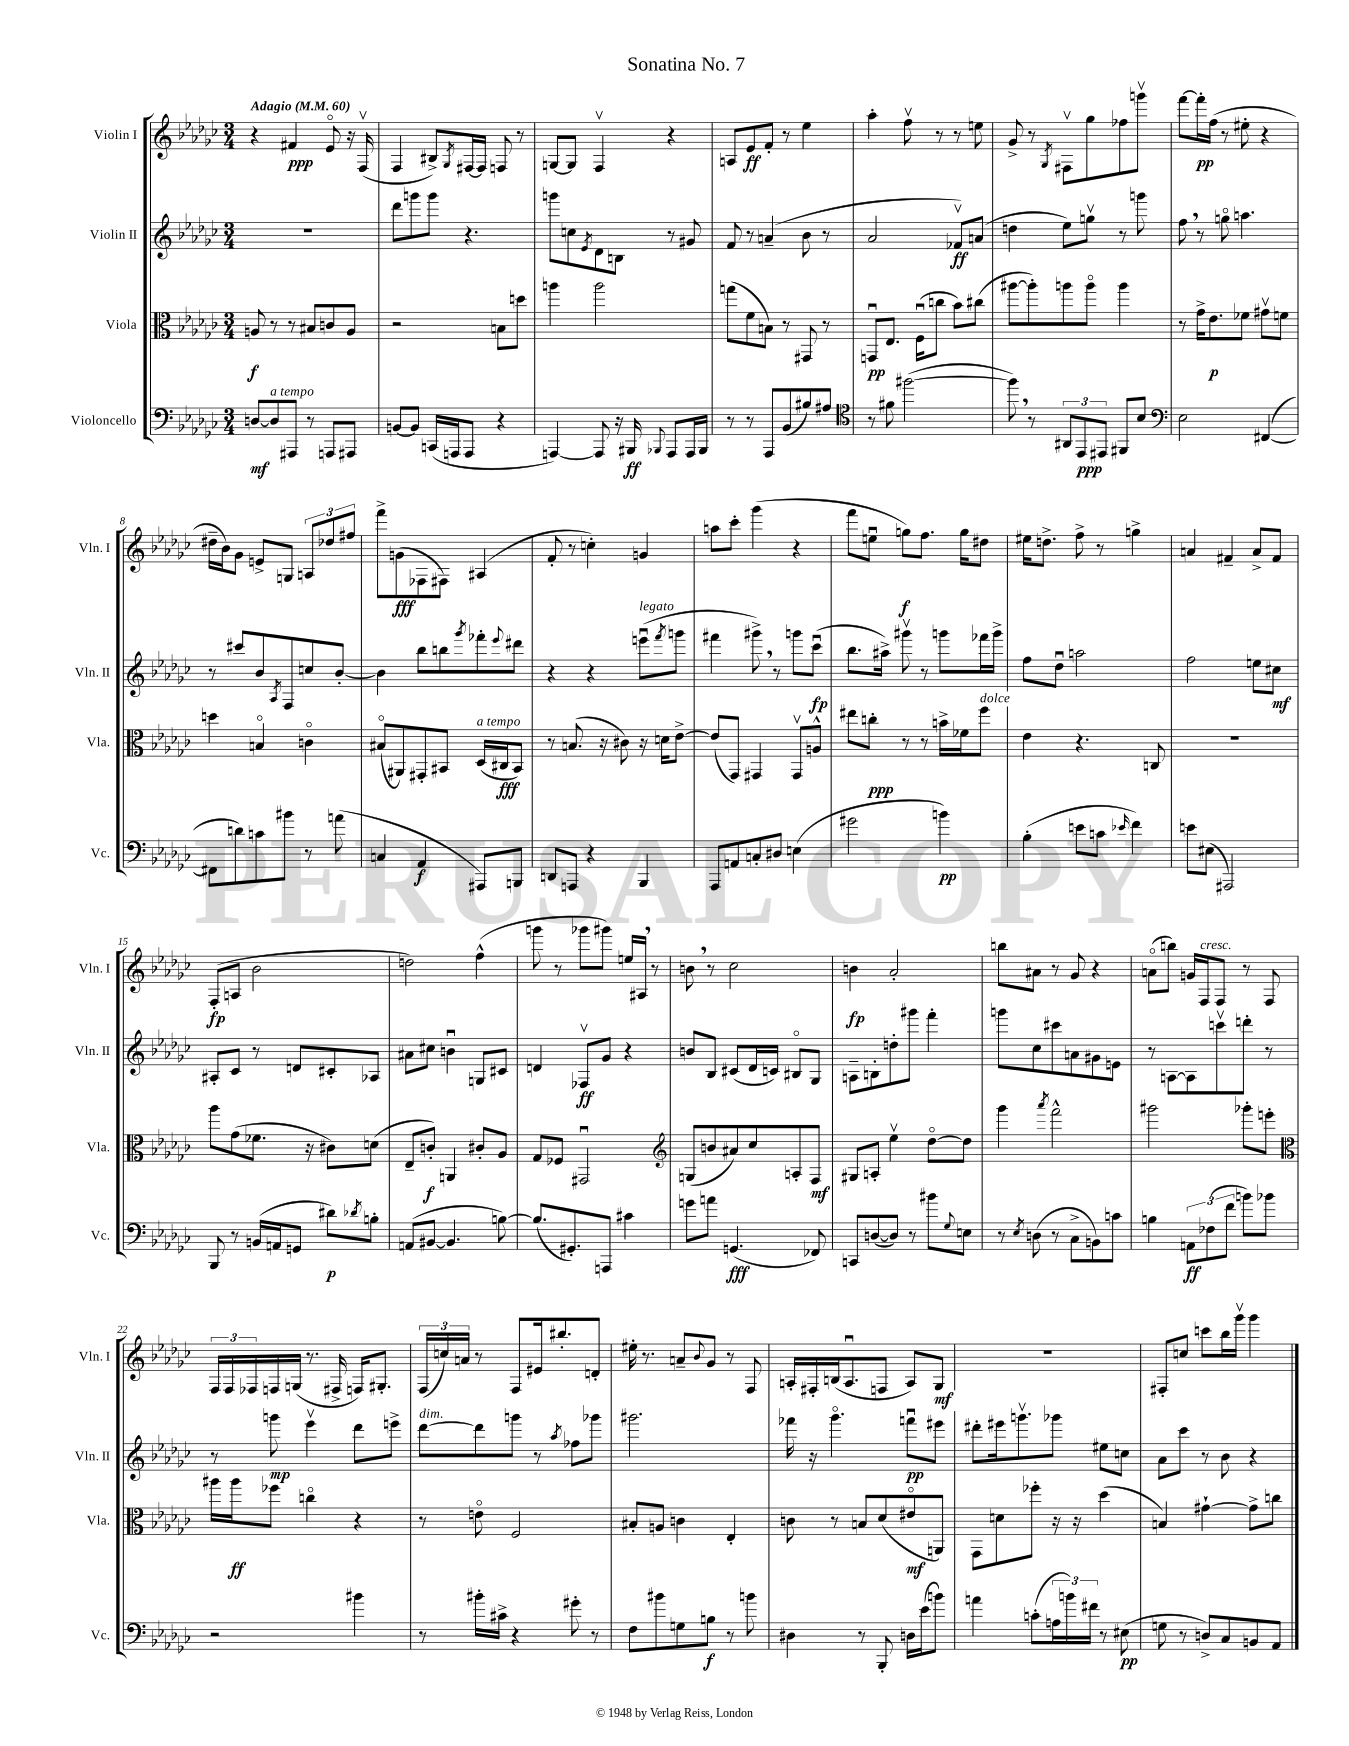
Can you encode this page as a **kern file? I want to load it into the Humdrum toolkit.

**kern	**dynam	**kern	**dynam	**kern	**dynam	**kern	**dynam
*part4	*part4	*part3	*part3	*part2	*part2	*part1	*part1
*staff4	*staff4	*staff3	*staff3	*staff2	*staff2	*staff1	*staff1
*I"Violoncello	*	*I"Viola	*	*I"Violin II	*	*I"Violin I	*
*I'Vc.	*	*I'Vla.	*	*I'Vln. II	*	*I'Vln. I	*
*clefF4	*	*clefC3	*	*clefG2	*	*clefG2	*
*k[b-e-a-d-g-c-]	*	*k[b-e-a-d-g-c-]	*	*k[b-e-a-d-g-c-]	*	*k[b-e-a-d-g-c-]	*
*M3/4	*	*M3/4	*	*M3/4	*	*M3/4	*
*MM60	*	*MM60	*	*MM60	*	*MM60	*
=1	=1	=1	=1	=1	=1	=1	=1
!	!	!	!	!	!	!LO:TX:a:B:t=Adagio	!
[8Dn/L	mf	8An/	f	2.r	.	4r	.
!LO:TX:a:i:t=a tempo	!	!	!	!	!	!	!
8D/]	.	8r	.	.	.	.	.
8AAA#X/J	.	8r	.	.	.	4f#X/	ppp
8r	.	8B#X/L	.	.	.	.	.
8AAAn/L	.	8cn/	.	.	.	8e-/	.
8AAA#X/J	.	8A/J	.	.	.	16r	.
.	.	.	.	.	.	(16Fv/	.
=2	=2	=2	=2	=2	=2	=2	=2
[8BBn/L	.	2r	.	8ddd-\L	.	4F/	.
8BB/J]	.	.	.	8gggn\	.	.	.
(16CCn/LL	.	.	.	8ggg\J	.	8B#X^/L)	.
16AAAn/J	.	.	.	.	.	.	.
.	.	.	.	.	.	8qG-/	.
8AAA/J	.	.	.	4.r	.	[16F#X/L	.
.	.	.	.	.	.	16F#/JJ]	.
4r	.	8Bn\L	.	.	.	8Fn/	.
.	.	8ddn\J	.	.	.	8r	.
=3	=3	=3	=3	=3	=3	=3	=3
[4AAAn/)	.	4aan\	.	8gggn\L	.	[8Gn/L	.
.	.	.	.	8ccn\	.	8G/J]	.
.	.	.	.	8qe-/	.	.	.
8AAA/]	.	2aa\	.	8d-\	.	4Fv/	.
16r	.	.	.	8Bn\J	.	.	.
16BBB#X/	ff	.	.	.	.	.	.
8qqBBB-X/	.	.	.	.	.	.	.
8AAA/L	.	.	.	8r	.	4r	.
16AAA/L	.	.	.	8g#X/	.	.	.
16BBB-/JJ	.	.	.	.	.	.	.
=4	=4	=4	=4	=4	=4	=4	=4
8r	.	(8ggn\L	.	8f/	.	8An/L	.
8r	.	8f\	.	8r	.	8e-/	ff
8AAA-/L	.	8Bn\J)	.	(4an~/	.	8f'/J	.
(8BB-/	.	8r	.	.	.	8r	.
8B#X/)	.	8GG#X/	.	8b-\	.	4ee-\	.
8A#X/J	.	8r	.	8r	.	.	.
=5	=5	=5	=5	=5	=5	=5	=5
*clefC4	*	*	*	*	*	*	*
8r	.	8GGnu/L	pp	2a-/	.	4aa-'\	.
8f#X\	.	8.E-/J	.	.	.	.	.
([2ff#X\	.	.	.	.	.	8ffv\	.
.	.	(16Fu\KL	.	.	.	.	.
.	.	8ccn\J	.	.	.	8r	.
.	.	8b-\L)	.	8f-Xv/L)	ff	8r	.
.	.	(8cc#X\J	.	(8an/J	.	8een\	.
=6	=6	=6	=6	=6	=6	=6	=6
8ff#,\])	.	[8aa#X\L	.	4ddn\	.	8g-^/	.
8r	.	8aa#'\])	.	.	.	8r	.
.	.	.	.	.	.	8qG-/	.
12AA#X/L	.	8aan\	.	8ee-\L)	.	8F#Xv\L	.
12EE-/	ppp	.	.	.	.	.	.
.	.	8aa\J	.	8ggnv\J	.	8gg-\	.
12EE#X/J	.	.	.	.	.	.	.
8FF#X/L	.	4aa\	.	8r	.	8ff-X\	.
8B-/J	.	.	.	8gggn\	.	8gggnv\J	.
=7	=7	=7	=7	=7	=7	=7	=7
*clefF4	*	*	*	*	*	*	*
2E-\	.	8r	.	8ff,\	.	[8fff\L	.
.	.	16g-^\KL	.	8r	.	16fff'\L]	pp
.	.	8.e-\	p	.	.	(16ff\JJ	.
.	.	.	.	8ggn\	.	8r	.
.	.	8f-X\J	.	4.aan\	.	8ee#X'\	.
([4FF#X/	.	8g#Xv\L	.	.	.	4r	.
.	.	8fn\J	.	.	.	.	.
!!LO:LB:g=z
=8	=8	=8	=8	=8	=8	=8	=8
8FF#X\L]	.	4ddn\	.	8r	.	16dd#X~\LL	.
.	.	.	.	.	.	16b-\J)	.
8dn\)	.	.	.	8ccc#X/L	.	8g-\J	.
8cn\	.	4Bn/	.	8b-/	.	8en^/L	.
.	.	.	.	8qA-/	.	.	.
8b#X\J	.	.	.	8F/	.	8Gn/J	.
8r	.	4cn\	.	8ccn/	.	12An/L	.
.	.	.	.	.	.	12dd-X/	.
(8an\	.	.	.	[8b-'/J	.	.	.
.	.	.	.	.	.	12ff#X/J	.
=9	=9	=9	=9	=9	=9	=9	=9
4Cn/	.	(8B#X/L	.	4b-\]	.	8fff^\L	.
.	.	8AA#X/)	.	.	.	(8gn\	fff
4AA-/	f	8GG#X'/	.	8bb-\L	.	8F-X\	.
.	.	8BB#X/J	.	8bbn\	.	8F#X\J)	.
.	.	.	.	8qggg-/	.	.	.
!	!	!LO:TX:a:i:t=a tempo	!	!	!	!	!
8AAA#X/L)	.	(16D-/LL	.	8fff-X'\	.	(4A#X/	.
.	.	16C#X/J	fff	.	.	.	.
.	.	.	.	8qqeee-/	.	.	.
8BBBn/J	.	8BB#/J)	.	8ddd#X\J	.	.	.
=10	=10	=10	=10	=10	=10	=10	=10
8DDn/L	.	8r	.	4r	.	8f'/	.
8AAAn/J	.	(8.Bn/	.	.	.	8r	.
4r	.	.	.	4r	.	4ccn'\)	.
.	.	16r	.	.	.	.	.
.	.	8c#X\)	.	.	.	.	.
!	!	!	!	!LO:TX:a:i:t=legato	!	!	!
4BBB-/	.	16r	.	(8eeenu\L	.	4gn/	.
.	.	16dn\KL	.	.	.	.	.
.	.	.	.	8qfff/	.	.	.
.	.	[8e-^\J	.	8gggn\J	.	.	.
=11	=11	=11	=11	=11	=11	=11	=11
8AAA-/L	.	(8e-/L]	.	4fff#X\	.	8aan\L	.
8AAn/	.	8GG-/J)	.	.	.	8ccc-'\J	.
8Cn'/	.	4GG#X/	.	8ggg#X^,\)	.	(4ggg-\	.
8D#X/J	.	.	.	8r	.	.	.
(4En\	.	8GG#v/L	.	8gggn\L	.	4r	.
.	.	8An^^/J	.	(8ccc-u\J	fp	.	.
=12	=12	=12	=12	=12	=12	=12	=12
2g#X\	.	8ee#X\L	.	8.bb-\L	.	8fff\L	.
.	.	8ccn'\J	ppp	.	.	8eenu\J	.
.	.	.	.	16aa#X^\Jk)	.	.	.
.	.	8r	.	8ggg#Xv\	.	8ggn\L)	f
.	.	8r	.	8r	.	8.ff\J	.
4bn\)	pp	16bn^\LL	.	8gggn\L	.	.	.
.	.	16f-X\J	.	.	.	16gg\KL	.
!	!	!LO:TX:a:i:t=dolce	!	!	!	!	!
.	.	8ff\J	.	16fff-X\L	.	8dd#X\J	.
.	.	.	.	16ggg^\JJ	.	.	.
=13	=13	=13	=13	=13	=13	=13	=13
(4B-'\	.	4e-\	.	8ff\L	.	16ee#X\KL	.
.	.	.	.	.	.	8.ddn^\J	.
.	.	.	.	8dd-u\J	.	.	.
8en\L	.	4.r	.	2aan\	.	8ff^\	.
8cn\J	.	.	.	.	.	8r	.
16qqe-X/	.	.	.	.	.	.	.
4f\)	.	.	.	.	.	4ggn^\	.
.	.	8Cn/	.	.	.	.	.
=14	=14	=14	=14	=14	=14	=14	=14
8en\L	.	2.r	.	2ff\	.	4an/	.
(8E#X\J	.	.	.	.	.	.	.
2AAA#X/)	.	.	.	.	.	4f#X~/	.
.	.	.	.	8een\L	.	8a^/L	.
.	.	.	.	8cc#X\J	mf	8f#/J	.
!!LO:LB:g=z
=15	=15	=15	=15	=15	=15	=15	=15
8BBB-/	.	8aa-\L	.	8A#X'/L	.	(8F'/L	fp
8r	.	(8g-\	.	8c-/J	.	8An/J	.
(16BBn/LL	.	8.f-X\J	.	8r	.	2b-\	.
16AAn/J	.	.	.	.	.	.	.
8GGn/J	.	.	.	8dn/L	.	.	.
.	.	16r	.	.	.	.	.
8d#X\L)	p	8c#X\L)	.	8c#X'/	.	.	.
8qd-X/	.	.	.	.	.	.	.
8Bn'\J	.	(8dn\J	.	8A-X/J	.	.	.
=16	=16	=16	=16	=16	=16	=16	=16
(8AAn/L	.	8E-~/L	.	8a#X\L	.	2ddn\)	.
[8BB#X/J	.	8cn'/J)	f	8cc#X\J	.	.	.
4.BB#/]	.	4AAn/	.	4bnu\	.	.	.
.	.	8c#X'/L	.	8Gn/L	.	(4ff^^\	.
[8Bn\)	.	8A-/J	.	8c#X/J	.	.	.
=17	=17	=17	=17	=17	=17	=17	=17
(8.B/L]	.	8G-/L	.	4dn/	.	8gggn\	.
.	.	8F-X/J	.	.	.	8r	.
8.GG#X'/)	.	.	.	.	.	.	.
.	.	2GG#Xu/	.	8F-Xv/L	ff	8ggg-X\L	.
8AAAn/J	.	.	.	8g-/J	.	8ggg#X\J)	.
4c#X\	.	.	.	4r	.	16een/LL	.
.	.	.	.	.	.	16A#X,/JJ	.
.	.	.	.	.	.	8r	.
=18	=18	=18	=18	=18	=18	=18	=18
*	*	*clefG2	*	*	*	*	*
8gn\L	.	(8Gn/L	.	8bn/L	.	8bn,\	.
8an\J	.	8bn/	.	8B-/J	.	8r	.
(4.GGn/	fff	8a#X/)	.	(8c#X/L	.	2cc-\	.
.	.	8cc-/	.	16d-/L	.	.	.
.	.	.	.	16cn/JJ)	.	.	.
.	.	8An'/	.	8B#X/L	.	.	.
8FF-X/)	.	8F/J	mf	8G-/J	.	.	.
=19	=19	=19	=19	=19	=19	=19	=19
8CCn/L	.	8G#X/L	.	8An~\L	.	4bn\	fp
([8Dn/	.	8An'/J	.	8Bn'\	.	.	.
8D/J])	.	4ee-v\	.	8ddn'\	.	2a-'/	.
8r	.	.	.	8ggg#X\J	.	.	.
8b#X\L	.	[8dd-\L	.	4fff'\	.	.	.
8qqG-/	.	.	.	.	.	.	.
8En\J	.	8dd-\J]	.	.	.	.	.
=20	=20	=20	=20	=20	=20	=20	=20
8r	.	4ggg-\	.	8gggn\L	.	8bbn\L	.
8qE-/	.	.	.	.	.	.	.
(8Dn\	.	.	.	8cc-\	.	8a#X\J	.
.	.	8qaaa-/	.	.	.	.	.
8r	.	2fff^^\	.	8ccc#X\	.	8r	.
8C-^\L	.	.	.	8an\	.	8g-/	.
8BBn\)	.	.	.	8g#X\	.	4r	.
8cn\J	.	.	.	8en\J	.	.	.
=21	=21	=21	=21	=21	=21	=21	=21
4Bn\	.	2ggg#X\	.	8r	.	(8an\L	.
.	.	.	.	[8An\L	.	8bbn\J)	.
12AAn\L	ff	.	.	8A\]	.	16gn/LL	.
!	!	!	!	!	!	!LO:TX:a:i:t=cresc.	!
.	.	.	.	.	.	16F/J	.
(12F-X\	.	.	.	.	.	.	.
.	.	.	.	8cccnv\	.	8F/J	.
12f\J	.	.	.	.	.	.	.
8bn\L)	.	8ggg-X'\L	.	8dddn'\J	.	8r	.
8b-X\J	.	8eeen'\J	.	8r	.	8F/	.
!!LO:LB:g=z
=22	=22	=22	=22	=22	=22	=22	=22
*	*	*clefC3	*	*	*	*	*
2r	.	16aa#X\LL	.	8r	.	24F/LL	.
.	.	.	.	.	.	24F/	.
.	.	16aa#\J	ff	.	.	.	.
.	.	.	.	.	.	24F-X/	.
.	.	8ff-X\J	.	8gggn\	mp	16Fn/	.
.	.	.	.	.	.	(16Gn/JJ	.
.	.	4ccn\	.	4eee-v\	.	8.r	.
.	.	.	.	.	.	16F#X^/	.
4b#X\	.	4r	.	8ddd-\L	.	16Fn/KL)	.
.	.	.	.	.	.	8.G#X'/J	.
.	.	.	.	8eeen^\J	.	.	.
=23	=23	=23	=23	=23	=23	=23	=23
!	!	!	!	!LO:TX:a:i:t=dim.	!	!	!
8r	.	8r	.	[8ddd-\L	.	(24F/LL	.
.	.	.	.	.	.	24ccn/)	.
.	.	.	.	.	.	24an/JJ	.
16b#X'\LL	.	8en\	.	8ddd-\]	.	8r	.
16c#X^\JJ	.	.	.	.	.	.	.
4r	.	2F/	.	8gggn\J	.	8F/L	.
.	.	.	.	8r	.	16e#X/k	.
.	.	.	.	.	.	8.bb#X'/	.
.	.	.	.	8qaa-/	.	.	.
8g#X'\	.	.	.	8ff-X\L	.	.	.
8r	.	.	.	8ggg-X\J	.	8dn'/J	.
=24	=24	=24	=24	=24	=24	=24	=24
8F\L	.	8B#X'/L	.	2.ggg#X\	.	16ee#X'\	.
.	.	.	.	.	.	8.r	.
8b#X\	.	8An/J	.	.	.	.	.
8Gn\	.	4cn\	.	.	.	8an~/L	.
.	.	.	.	.	.	8qqb-/	.
8Bn\J	f	.	.	.	.	8g-/J	.
8r	.	4E-'/	.	.	.	8r	.
8bn\	.	.	.	.	.	8F/	.
=25	=25	=25	=25	=25	=25	=25	=25
4D#X\	.	8cn\	.	16fff-X\	.	16An'/LL	.
.	.	.	.	16r	.	16F#X'/	.
.	.	8r	.	4.ggg-\	.	(16Bn/J	.
.	.	.	.	.	.	8.Au/	.
8r	.	8Bn/L	.	.	.	.	.
8BBB-'/	.	(8d-/	.	.	.	8Fn/J	.
16Dn\LL	.	8e#X/	mf	8fffnu\L	pp	8A/L)	.
(16e-\J	.	.	.	.	.	.	.
8bn\J)	.	8AAn/J)	.	8eee#X\J	.	8G-/J	mf
=26	=26	=26	=26	=26	=26	=26	=26
4an\	.	8GG-\L	.	8ddd#X'\L	.	2.r	.
.	.	8dn\	.	16eee#X\k	.	.	.
.	.	.	.	8.gggnv\	.	.	.
(8cn'\L	.	8ff-X'\J	.	.	.	.	.
24An\L	.	16r	.	8ggg-X\J	.	.	.
24bn\)	.	.	.	.	.	.	.
.	.	16r	.	.	.	.	.
24f#X\JJ	.	.	.	.	.	.	.
8r	.	(4dd-\	.	8ee#X\L	.	.	.
(8E#X\	pp	.	.	8ccn\J	.	.	.
=27	=27	=27	=27	=27	=27	=27	=27
8Gn\	.	4Bn/)	.	8a-\L	.	8F#X'/L	.
8r	.	.	.	8ccc-\J	.	8ccn/J	.
8Dn^/L)	.	[4g#X`\	.	8r	.	8cccn\L	.
8C-/	.	.	.	8b-\	.	16bb-\L	.
.	.	.	.	.	.	16ggg-v\JJ	.
8BBn/	.	8g#^\L]	.	4r	.	4ggg-\	.
8AA-/J	.	8ccn\J	.	.	.	.	.
==	==	==	==	==	==	==	==
*-	*-	*-	*-	*-	*-	*-	*-
